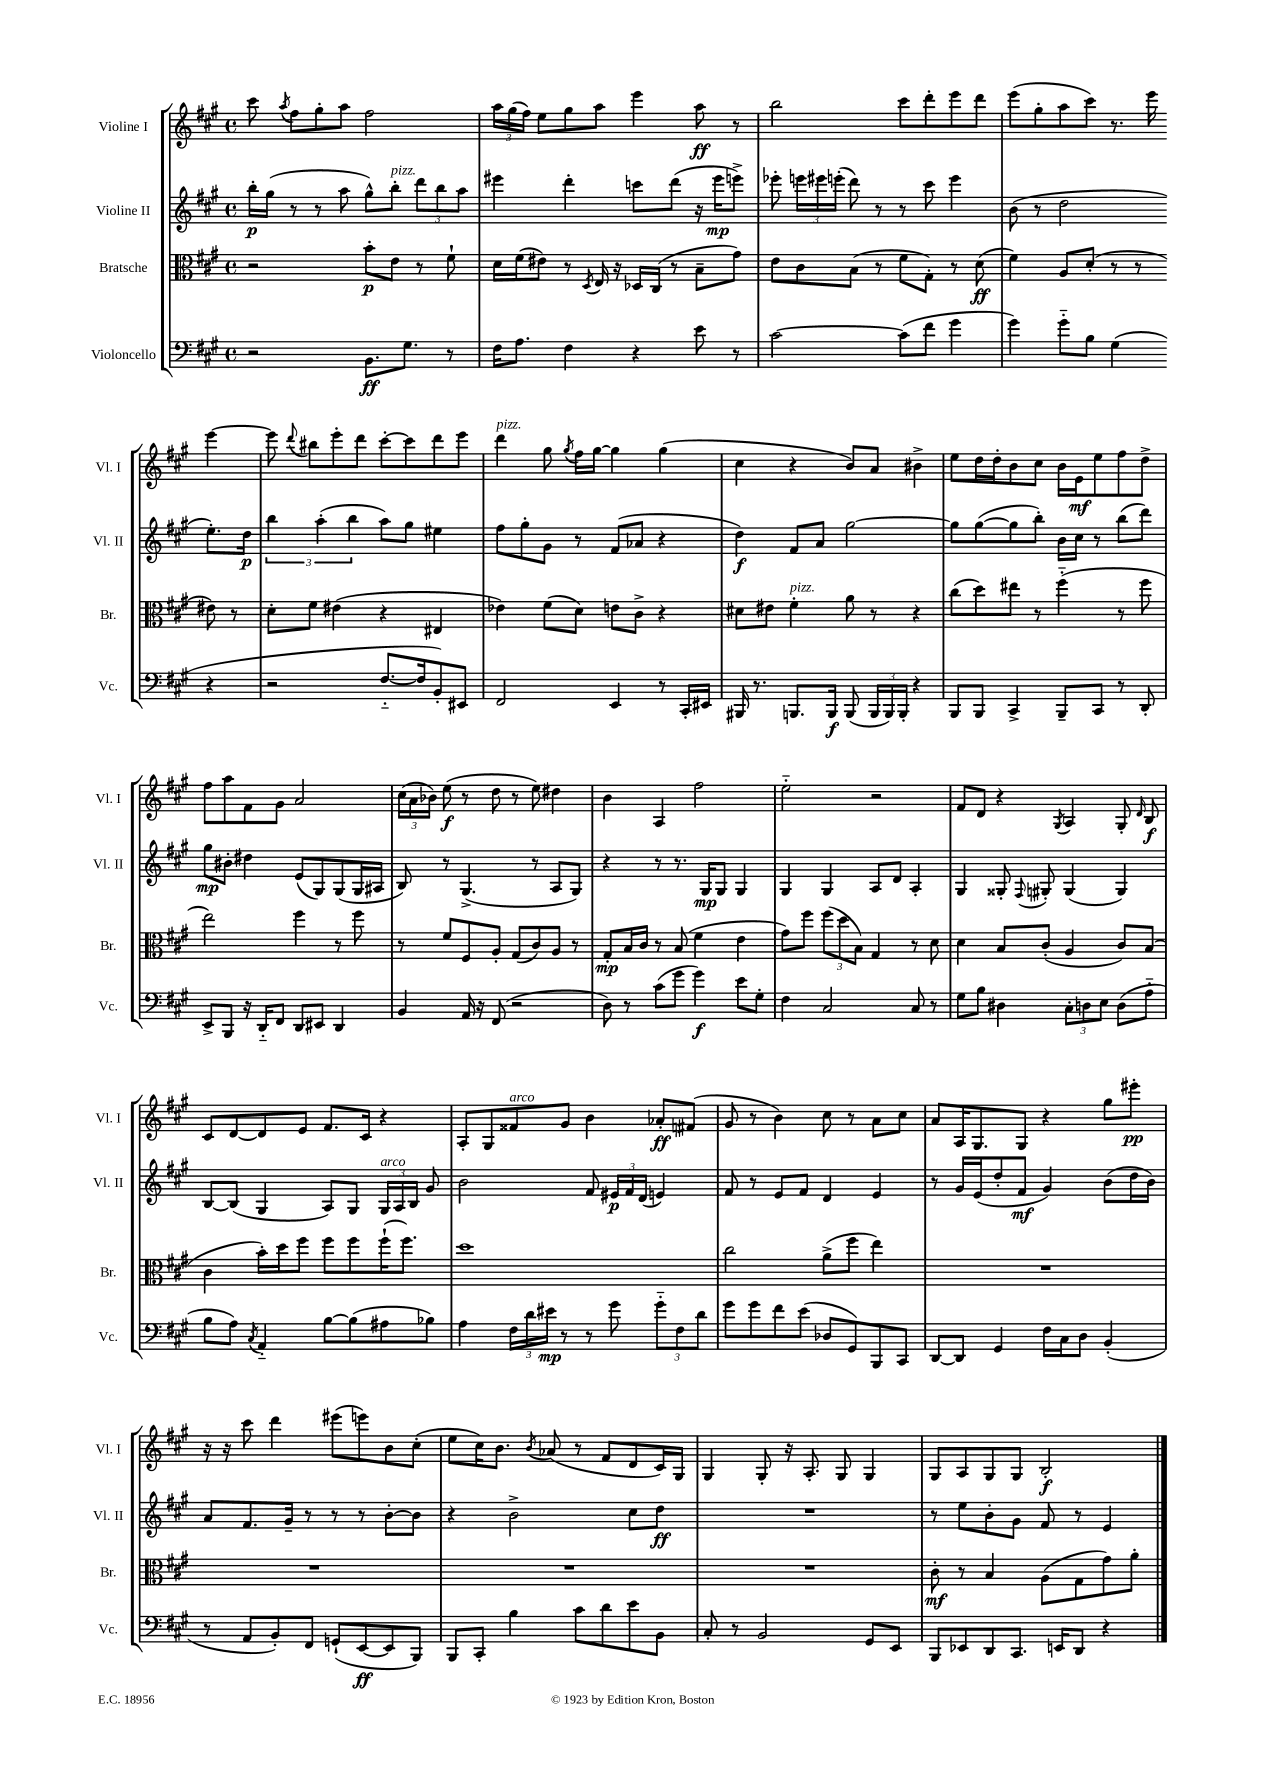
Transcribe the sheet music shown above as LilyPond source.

<<
\new StaffGroup <<
\new Staff = "s0" \with { instrumentName = "Violine I" shortInstrumentName = "Vl. I" } {
    \clef treble \key a \major \defaultTimeSignature \time 4/4
    \autoBeamOff cis'''8 \acciaccatura { a''8 } fis''8[ gis''8-. a''8] fis''2 |
    \tuplet 3/2 { a''16[ gis''16( fis''16]) } e''8[ gis''8 a''8] e'''4 a''8\ff r8 |
    b''2 cis'''8[ d'''8-. e'''8 d'''8] |
    e'''8[( gis''8-. a''8 cis'''8]) r8. e'''16 e'''4~ |
    e'''8 \appoggiatura { d'''8 } bis''8[ e'''8-. d'''8] cis'''8[~-. cis'''8 d'''8 e'''8] |
    d'''4^\markup { \italic "pizz." } gis''8 \acciaccatura { gis''8 } fis''16[ gis''16]~ gis''4 gis''4( |
    cis''4 r4 b'8[) a'8] bis'4-> |
    e''8[ d''16 d''16-. b'8 cis''8] b'16[ e'16\mf e''8 fis''8 d''8]-> |
    fis''8[ a''8 fis'8 gis'8] a'2 |
    \tuplet 3/2 { cis''16[( a'16 bes'16]) } e''8\f( r8 d''8 r8 e''8) dis''4 |
    b'4 a4 fis''2 |
    e''2-_ r2 |
    fis'8[ d'8] r4 \acciaccatura { gis8 } a4 gis8-. \grace { d'16 } b8\f |
    cis'8[ d'8~ d'8 e'8] fis'8.[ cis'16] r4 |
    a8[-. gis8 fisis'8^\markup { \italic "arco" } gis'8] b'4 aes'8[-.\ff fis'8]( |
    gis'8 r8 b'4) cis''8 r8 a'8[ cis''8] |
    a'8[ a16 gis8. gis8] r4 gis''8[ eis'''8]-.\pp |
    r16 r16 cis'''8 d'''4 eis'''8[( e'''8) b'8 cis''8]-.( |
    e''8[ cis''16) b'8.] \acciaccatura { b'8 } aes'8( r8 fis'8[ d'8 cis'16) gis16] |
    gis4 gis8-. r16 a8.-. gis8 gis4 |
    gis8[ a8 gis8 gis8] b2-.\f \bar "|." |
}
\new Staff = "s1" \with { instrumentName = "Violine II" shortInstrumentName = "Vl. II" } {
    \clef treble \key a \major \defaultTimeSignature \time 4/4
    \autoBeamOff b''16[-.\p gis''16]( r8 r8 a''8 gis''8[-^) b''8]-.^\markup { \italic "pizz." } \tuplet 3/2 { d'''8[ b''8 a''8] } |
    eis'''4 d'''4-. c'''8[ d'''8]( r16 eis'''16[\mp e'''8]->) |
    ees'''8-. \tuplet 3/2 { e'''16[ eis'''16 e'''16]-.( } d'''8) r8 r8 cis'''8 e'''4 |
    b'8( r8 d''2 e''8.[-.) d''16]\p |
    \tuplet 3/2 { b''4 a''4-.( b''4 } a''8[) gis''8] eis''4 |
    fis''8[ gis''8-. gis'8] r8 fis'8[( aes'8] r4 |
    d''4\f) fis'8[ a'8] gis''2~ |
    gis''8[ gis''8~( gis''8 b''8]-.) b'16[ cis''16] r8 b''8[( d'''8]) |
    gis''8[\mp bis'8]-. dis''4 e'8[( gis8) gis8( gis16 ais16] |
    b8) r8 gis4.->( r8 a8[ gis8]) |
    r4 r8 r8. gis16[\mp gis8] gis4 |
    gis4 gis4 a8[ d'8] a4-. |
    gis4 gisis8-. \appoggiatura { fis8 } gis8-. gis4( gis4) |
    b8[~ b8]( gis4 a8[) gis8] \tuplet 3/2 { gis16[^\markup { \italic "arco" } a16 b16] } gis'8 |
    b'2 fis'8 \tuplet 3/2 { eis'16[\p fis'16 d'16]( } e'4) |
    fis'8 r8 e'8[ fis'8] d'4 e'4 |
    r8 gis'16[ e'16( d''8-. fis'8]\mf gis'4) b'8[( d''16 b'16]) |
    a'8[ fis'8. gis'16]-- r8 r8 r8 b'8[~-. b'8] |
    r4 b'2-> cis''8[ d''8]\ff |
    R1 |
    r8 e''8[ b'8-. gis'8] fis'8 r8 e'4 \bar "|." |
}
\new Staff = "s2" \with { instrumentName = "Bratsche" shortInstrumentName = "Br." } {
    \clef alto \key a \major \defaultTimeSignature \time 4/4
    \autoBeamOff r2 b'8[-.\p e'8] r8 fis'8-! |
    d'16[ fis'16( eis'8]) r8 \acciaccatura { d8 } e16 r16 des16[ cis16]( r8 b8[-- gis'8]) |
    e'8[ cis'8 b8]( r8 fis'8[ gis8]-.) r8 d'8\ff( |
    fis'4) a8[ d'8]-.( r8 r8 eis'8) r8 |
    d'8[-. fis'8] eis'4( r4 eis4 |
    ees'4) fis'8[( d'8]) e'8[ cis'8]-> r4 |
    dis'8[ eis'8] fis'4-.^\markup { \italic "pizz." } a'8 r8 r4 |
    cis''8[( d''8) eis''8] r8 fis''4-_( r8 fis''8 |
    e''2) fis''4 r8 fis''8 |
    r8 fis'8[ fis8 a8]-. gis8[( cis'8) a8] r8 |
    gis8[-.\mp b16 cis'16] r8 b8( fis'4 e'4 |
    gis'8[) fis''8] \tuplet 3/2 { fis''8[( d''8 b8]) } gis4 r8 d'8 |
    d'4 b8[ cis'8]-.( a4 cis'8[) b8]( |
    cis'4 b'16[-.) d''16 fis''8] fis''8[ fis''8 fis''16-!( fis''8.]) |
    d''1 |
    cis''2 a'8[->( fis''8] e''4) |
    R1 |
    R1 |
    R1 |
    R1 |
    cis'8-.\mf r8 b4 a8[( gis8 gis'8) a'8]-. \bar "|." |
}
\new Staff = "s3" \with { instrumentName = "Violoncello" shortInstrumentName = "Vc." } {
    \clef bass \key a \major \defaultTimeSignature \time 4/4
    \autoBeamOff r2 b,8.[\ff gis8.] r8 |
    fis16[ a8.] fis4 r4 e'8 r8 |
    cis'2~ cis'8[( fis'8] gis'4 |
    gis'4) gis'8[-_ b8] gis4( r4 |
    r2 fis8.[~-_ fis16 b,8-.) eis,8] |
    fis,2 e,4 r8 cis,16[-. eis,16] |
    bis,,16 r8. b,,8.[ b,,16]\f b,,8( \tuplet 3/2 { b,,16[ b,,16) b,,16]-. } r4 |
    b,,8[ b,,8] cis,4-> b,,8[-- cis,8] r8 d,8-. |
    e,8[-> b,,8] r16 d,16[-_ fis,8] d,8[ eis,8] d,4 |
    b,4 a,16 r16 fis,8( r2 |
    d8) r8 cis'8[( gis'8] gis'4\f) e'8[ gis8]-. |
    fis4 cis2 cis8 r8 |
    gis8[ b8] dis4 \tuplet 3/2 { cis8[-. d8 e8] } d8[( a8]-_ |
    b8[ a8]) \acciaccatura { cis8 } a,4-_ b8[~ b8( ais8 bes8]) |
    a4 \tuplet 3/2 { fis16[ d'16 eis'16]\mp } r8 r8 gis'8 \tuplet 3/2 { gis'8[-_ fis8 d'8] } |
    gis'8[ gis'8 fis'8 e'8]( des8[ gis,8) b,,8 cis,8] |
    d,8[~ d,8] gis,4 fis16[ cis16 d8] b,4-.( |
    r8 a,8[ b,8-.) fis,8] g,8[-!( e,8~\ff e,8 b,,8]) |
    b,,8[ cis,8]-. b4 cis'8[ d'8 e'8 b,8] |
    cis8-. r8 b,2 gis,8[ e,8] |
    b,,8[ ees,8 d,8 cis,8.] e,16[ d,8] r4 \bar "|." |
}
>>
>>
\layout { \context { \Score \remove "Bar_number_engraver" } }
